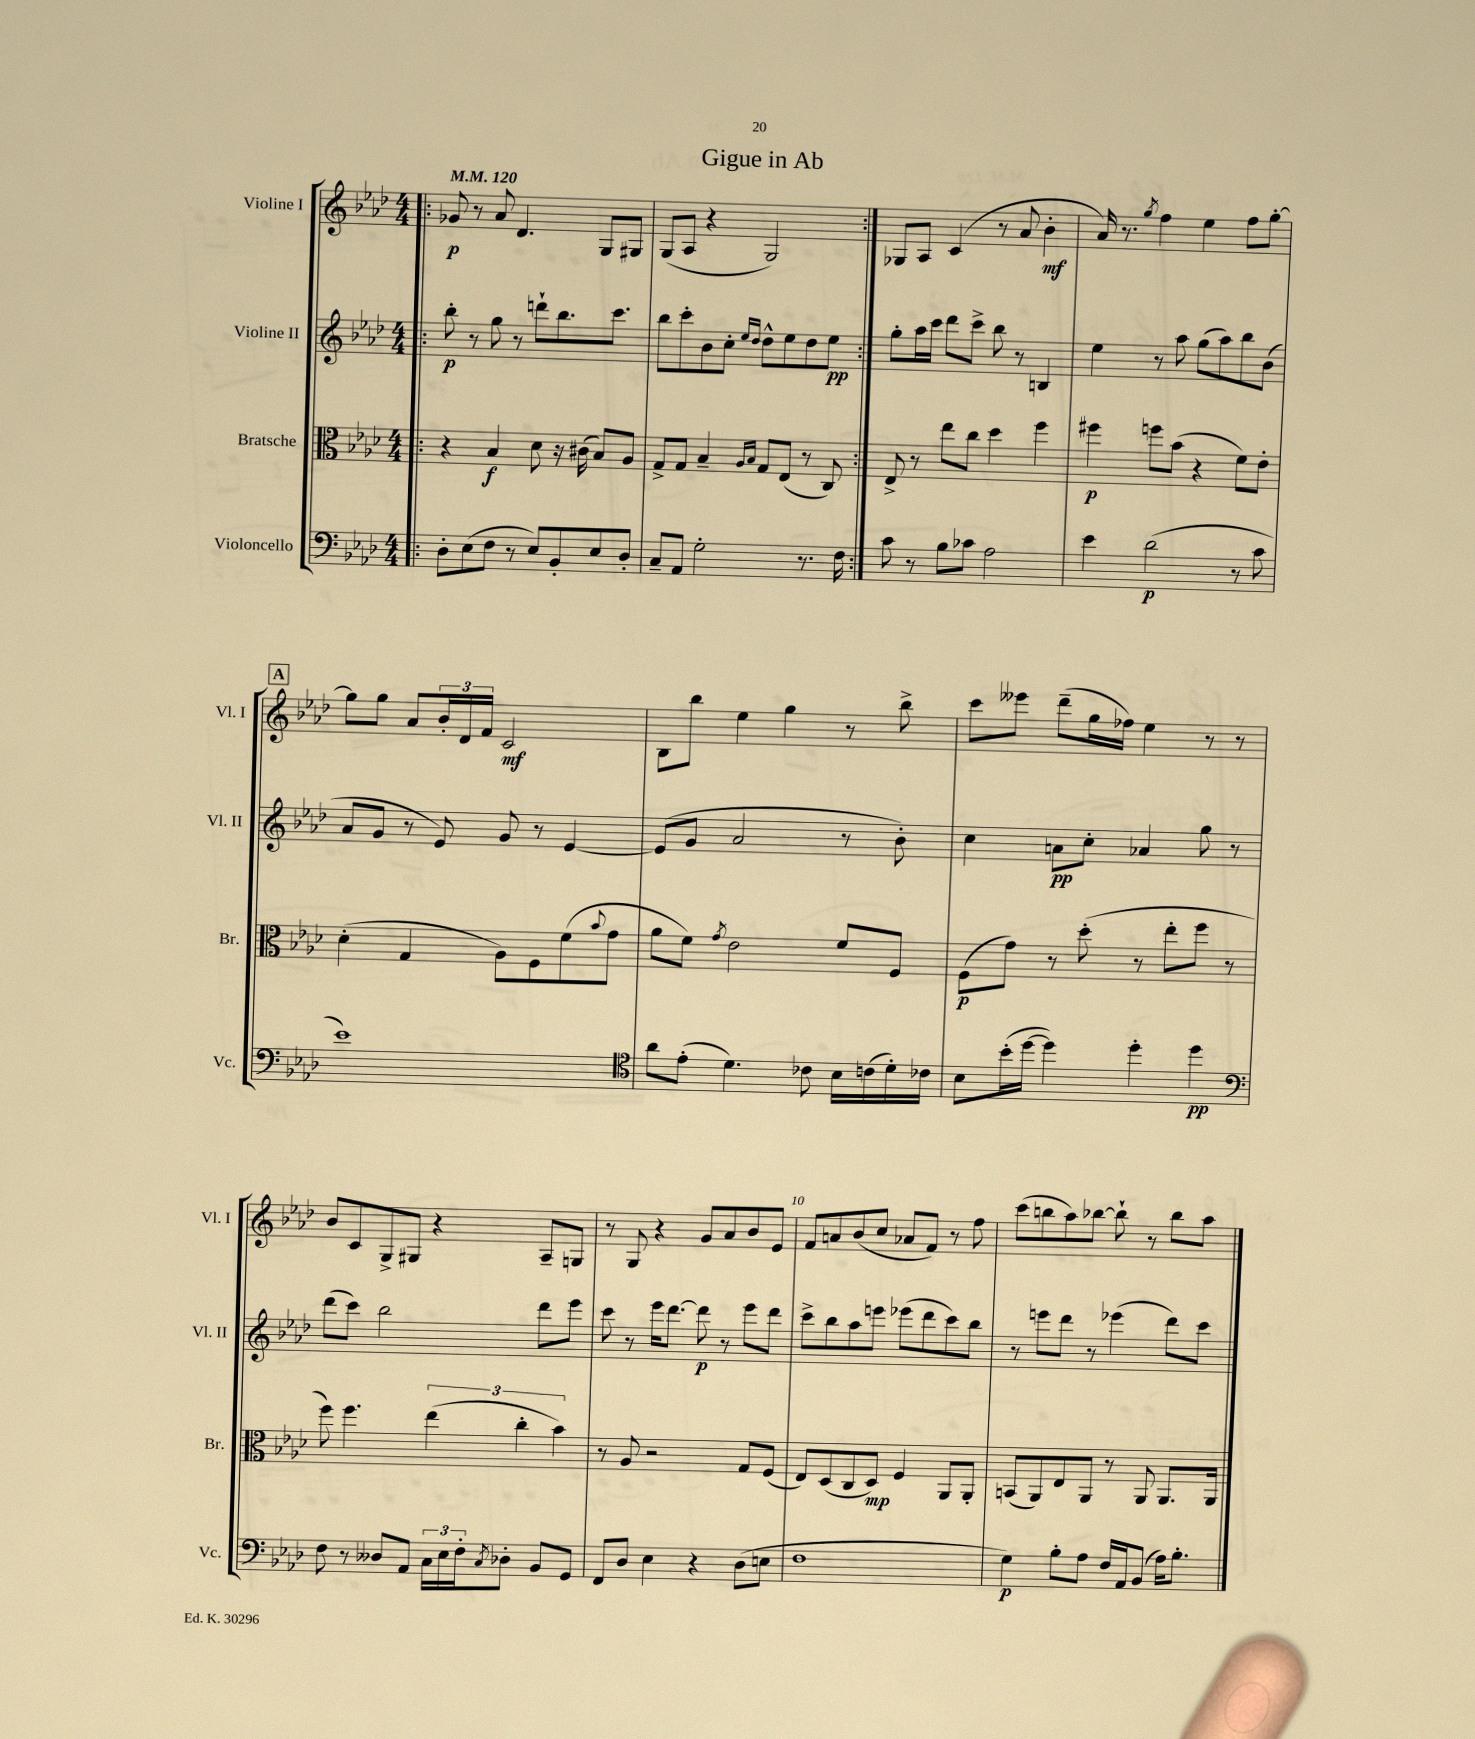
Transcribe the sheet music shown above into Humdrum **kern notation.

**kern	**kern	**kern	**kern
*staff4	*staff3	*staff2	*staff1
*clefF4	*clefC3	*clefG2	*clefG2
*k[b-e-a-d-]	*k[b-e-a-d-]	*k[b-e-a-d-]	*k[b-e-a-d-]
*M4/4	*M4/4	*M4/4	*M4/4
*MM120	*MM120	*MM120	*MM120
=!|:	=!|:	=!|:	=!|:
8D-'	4r	8bb-'	8g-
(8E-	.	8r	8r
8F	4B-	8gg	8a-
8r	.	8r	4.d-
8E-)	8d-	8ddd`	.
8BB-'	16r	8.bb-	.
.	(16c#	.	.
8E-	8B-)	.	8G
.	.	8.ccc	.
8D-'	8A-	.	8G#
=	=	=	=
8C~	8G^	8bb-	(8G
8AA-	8G	8ccc'	8A-
2G'	4B-~	8b-	4r
.	.	8cc'	.
.	16qqA-	16qqee-	.
.	16qqB-	16qqdd-	.
.	8G	8dd-^^	2G)
.	(8E-	8ee-	.
8.r	8r	8dd-	.
.	8C)	8ee-	.
16F	.	.	.
=:|!	=:|!	=:|!	=:|!
8c	8E-^	8gg'	8G-
8r	8r	16aa-	8A-
.	.	16ccc	.
8B-	8ee-	8ddd-	(4c
8c-	8cc	8ccc^	.
2A-	4dd-	8bb-	8r
.	.	8r	8a-
.	4ff	4B	4b-'
=	=	=	=
4e-	4ff#	4ee-	16a-)
.	.	.	8.r
.	.	.	8qgg
(2d-	8ff	8r	4ff
.	(8b-	8aa-	.
.	4r	(8gg	4ee-
.	.	8aa-)	.
8r	8f)	8bb-	8ff
8c	8e-'	(8b-	[8gg'
=	=	=	=
1e-)	(4d-'	8a-	8gg]
.	.	8g	8gg
.	4G	8r	8a-
.	.	8e-)	24b-'
.	.	.	24d-
.	.	.	24f
.	8A-)	8g	2c
.	8F	8r	.
.	(8f	[4e-	.
.	8qqb-	.	.
.	8g	.	.
=	=	=	=
*clefC4	*	*	*
8a-	8a-	(8e-]	8B-
(8e-'	8f)	8g	8bb-
.	8qg	.	.
4.d-)	2e-	2a-	4ee-
.	.	.	4gg
8c-	.	.	.
16B-	8f	8r	8r
(16c	.	.	.
16d-')	8F	8b-')	8bb-^
16c-	.	.	.
=	=	=	=
8B-	(8F	4cc	8ccc
(16b-'	8g)	.	8eee--
[16dd-	.	.	.
4dd-])	8r	8a	(8ddd-~
.	(8dd-'	8cc'	16gg
.	.	.	16ff-)
4dd-'	8r	4a-	4ee-
.	8ee-'	.	.
4dd-	8ff	8gg	8r
.	8r	8r	8r
=	=	=	=
*clefF4	*	*	*
8F	8ff)	(8ddd-	8b-
8r	4.ff	8ccc)	8c
8D--	.	2bb-	8G^
8AA-	.	.	8G#
24C	(6ee-	.	4r
24E-	.	.	.
24F'	.	.	.
8qC	.	.	.
8D-'	.	.	.
.	6cc'	.	.
8BB-	.	8ddd-	8A-~
.	6b-)	.	.
8GG	.	8eee-	8G
=	=	=	=
8FF	8r	8ccc	8r
8D-	8A-	8r	8G
4E-	2r	16eee-	4r
.	.	[8.ddd-	.
4r	.	8ddd-]	8g
.	.	8r	8a-
(8D-	8G	8eee-	8b-
8E	(8F	8ddd-	8e-
=	=	=	=
1F	8E-)	8ccc^	8f
.	(8D-	8bb-	8a
.	8C	8aa-	(8b-
.	8D-)	8eee	8cc
.	4F	(8eee-	8a-
.	.	8ddd-	8f)
.	8AA-	8ccc)	8r
.	8AA-'	8bb-	8ff
=	=	=	=
4G)	(8BB	8r	(8ccc
.	8AA-)	8eee	8bb
8B-'	8E-	8ddd-	8aa-)
8A-	8AA-	8r	[8bb-
16F	8r	(4eee-	8bb-`]
16AA-	.	.	.
(8BB-	8AA-	.	8r
16A-)	8.AA-	8ddd-)	8bb-
8.B-'	.	.	.
.	.	8ccc	8aa-
.	16AA-	.	.
==	==	==	==
*-	*-	*-	*-
